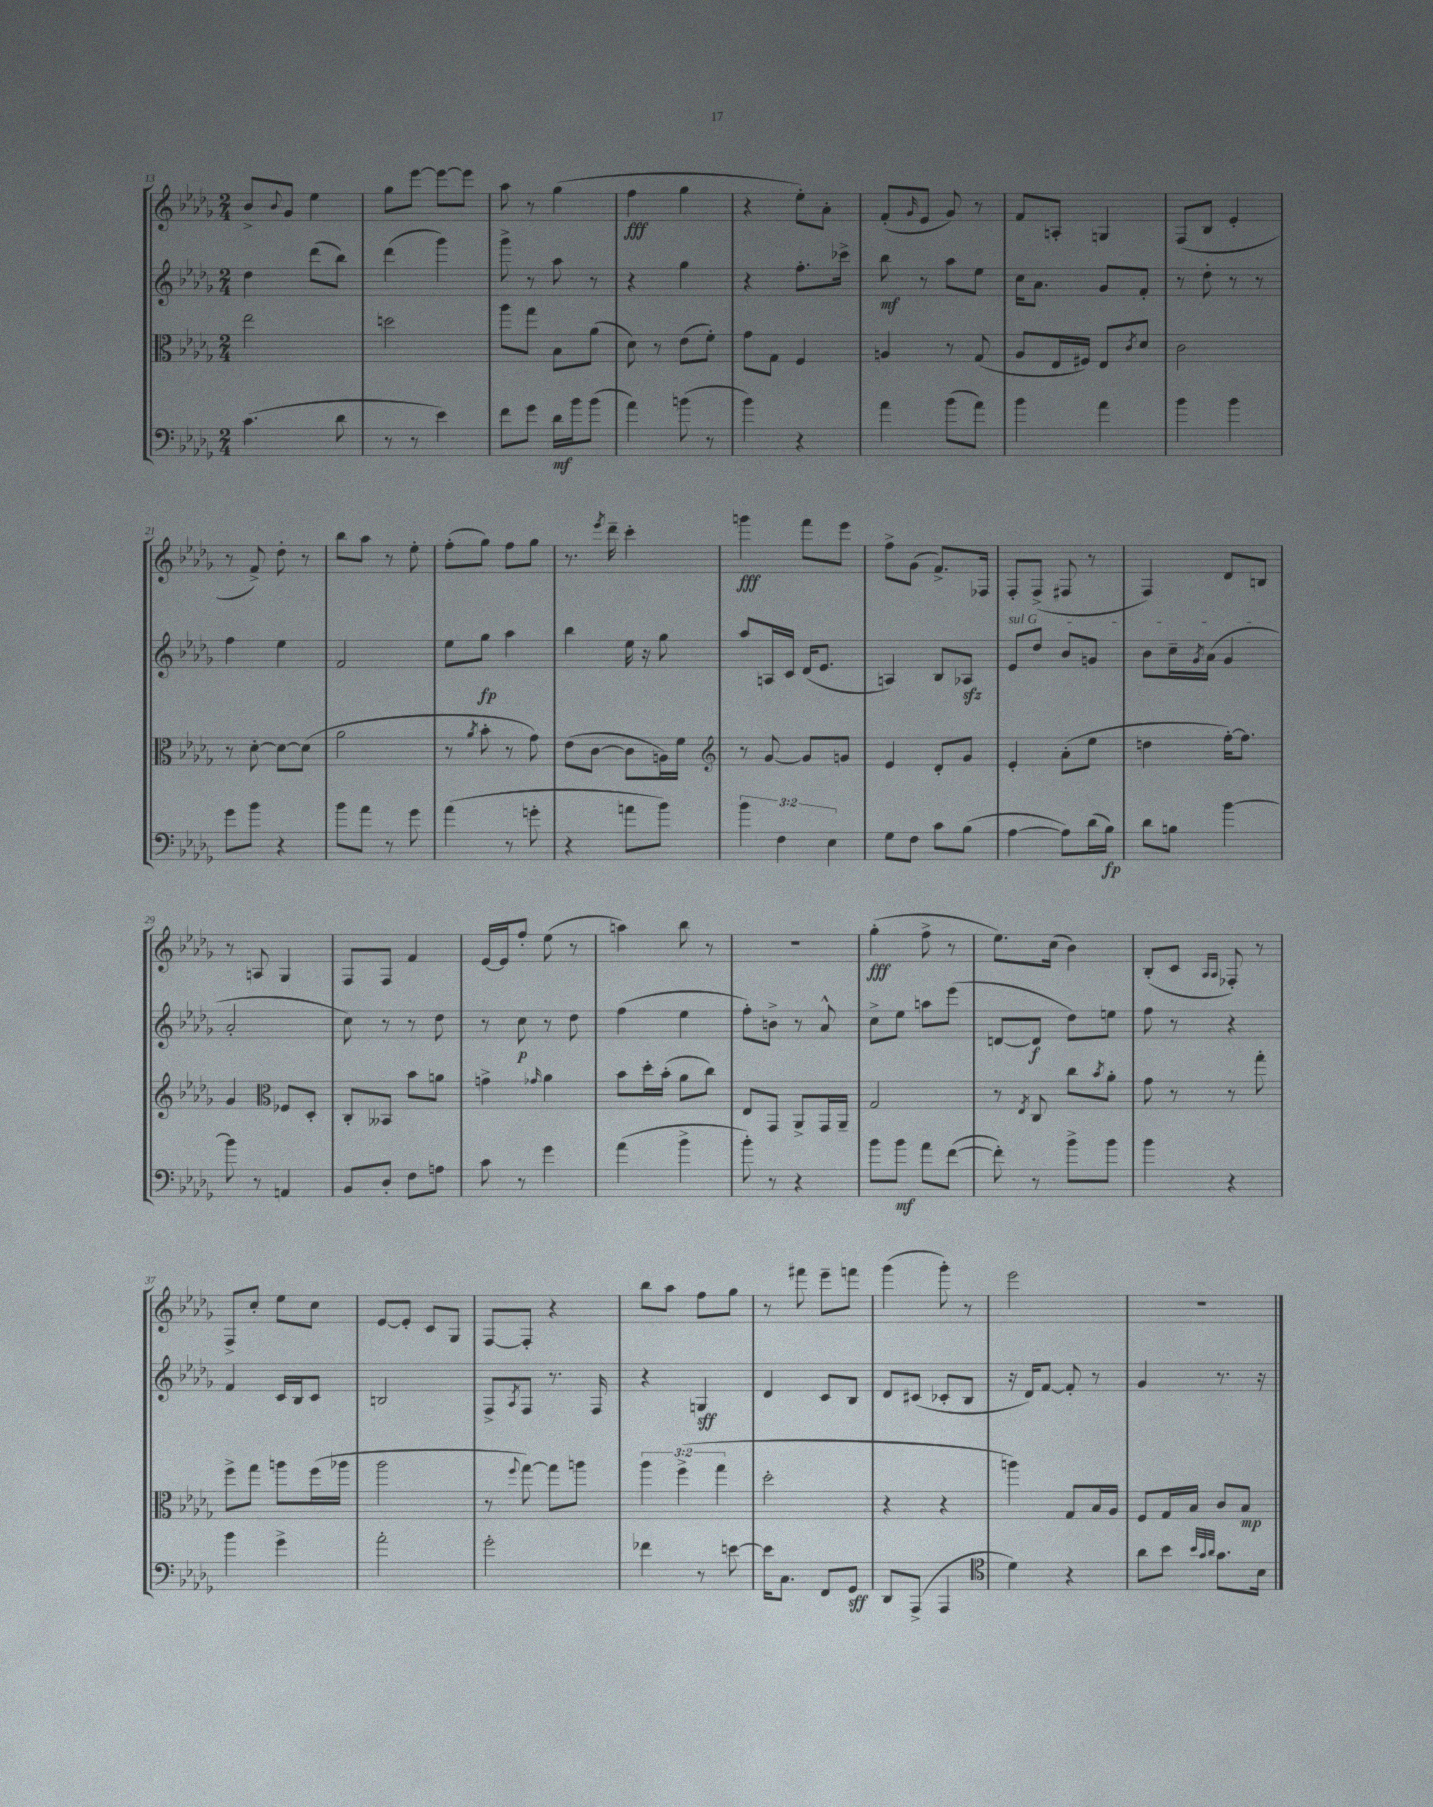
<<
\new StaffGroup <<
\new Staff = "s0" {
    \clef treble \key des \major \numericTimeSignature \time 2/4
    bes'8-> \appoggiatura { bes'8 } ges'8 ees''4 |
    ges''8 ees'''8~ ees'''8~ ees'''8 |
    aes''8 r8 ges''4( |
    f''4\fff ges''4 |
    r4 ees''8-.) aes'8-. |
    f'8-.( \grace { ges'16 } ees'8 ges'8) r8 |
    f'8 a8-. g4 |
    f8( bes8 ees'4-. |
    r8 f'8->) des''8-. r8 |
    bes''8 aes''8 r8 ees''8-. |
    f''8-.( ges''8) f''8 ges''8 |
    r8. \acciaccatura { ees'''8 } des'''16-- c'''4-. |
    g'''4\fff f'''8 ees'''8 |
    f''8-> ges'8( f'8.->) fes16 |
    f8-. f8->( fis8 r8 |
    f4) des'8 b8 |
    r8 a8 ges4 |
    f8 f8 f'4 |
    ees'16~ ees'16 f''8-. ees''8( r8 |
    a''4) bes''8 r8 |
    r2 |
    ges''4-.\fff( f''8-> r8 |
    ees''8.) c''16( bes'4) |
    bes8-.( c'8 \grace { aes16 aes16 } fes8-.) r8 |
    f8-> c''8-. ees''8 c''8 |
    ees'8~ ees'8-. c'8 ges8 |
    f8~ f8-. r4 |
    bes''8 aes''8 f''8 ges''8 |
    r8 fis'''8 ees'''8-- f'''8 |
    ges'''4( ges'''8-.) r8 |
    ees'''2 |
    r2 \bar "|." |
}
\new Staff = "s1" {
    \clef treble \key des \major \numericTimeSignature \time 2/4
    des''4 des'''8( bes''8) |
    des'''4( ges'''4) |
    ges'''8-> r8 aes''8 r8 |
    r4 ges''4 |
    r4 f''8.-. ces'''16-> |
    bes''8\mf r8 aes''8 ees''8 |
    c''16 aes'8. ges'8 f'8-. |
    r8 des''8-. r8 r8 |
    f''4 ees''4 |
    f'2 |
    ees''8 ges''8\fp aes''4 |
    bes''4 ees''16 r16 ges''8 |
    aes''8 a16 c'16 des'16( ees'8. |
    a4) bes8 aes8\sfz |
    \once \override TextSpanner.bound-details.left.text = \markup { \italic "sul G" } ees'8\startTextSpan des''8 bes'8 g'8 |
    bes'8 c''16-- \acciaccatura { ges'8 } aes'16( ges'4\stopTextSpan |
    aes'2-. |
    c''8) r8 r8 des''8 |
    r8 c''8\p r8 des''8 |
    f''4( ees''4 |
    f''8-.) b'8-> r8 aes'8-^ |
    c''8-> ees''8 a''8 ees'''8( |
    d'8~ d'8\f des''8) e''8 |
    f''8 r8 r4 |
    f'4 c'16 bes16 c'8 |
    b2 |
    f8-> \acciaccatura { aes8 } f8 r8. f16 |
    r4 g4\sff |
    des'4 c'8 bes8 |
    des'8 cis'8( ces'8-. bes8 |
    r16 des'16) f'8~ f'8-. r8 |
    ges'4 r8. r16 \bar "|." |
}
\new Staff = "s2" {
    \clef alto \key des \major \numericTimeSignature \time 2/4 \override Staff.TupletNumber.text = #tuplet-number::calc-fraction-text
    ees''2 |
    d''2 |
    aes''8 ges''8 bes8 aes'8( |
    des'8) r8 ees'8( f'8-.) |
    ges'8 ges8 f4 |
    a4 r8 ges8( |
    aes8 ees16 fis16) ees8 \acciaccatura { c'8 } des'8 |
    c'2 |
    r8 des'8~-. des'8~ des'8( |
    aes'2 |
    r8 \acciaccatura { aes'8 } bes'8-. r8 ges'8) |
    ees'8( c'8~ c'8 a16) f'16 |
    \clef treble r8 ges'8~ ges'8 g'8 |
    ees'4 des'8-. ges'8 |
    ees'4-. aes'8-.( ees''8 |
    d''4 f''16~-.) f''8. |
    ges'4 \clef alto fes8 des8-. |
    c8-. beses,8 bes'8 a'8 |
    g'4-> \grace { ges'16 } aes'4 |
    bes'8 des''16-. bes'16-.( aes'8 c''8) |
    ees8 ges,8 aes,8-> ges,16 aes,16-- |
    ges2 |
    r8 \acciaccatura { ees8 } c8 c''8 \acciaccatura { bes'8 } aes'8-. |
    ges'8 r8 r8 ges''8-. |
    f''8-> ges''8 a''8 f''16( aes''16 |
    aes''2 |
    r8 \appoggiatura { f''8 } ges''8~) ges''8 a''8 |
    \tuplet 3/2 { aes''4 f''4->( ges''4 } |
    des''2-. |
    r4 r4 |
    a''4) ges8 bes16 aes16 |
    f8 ges16 bes16 c'8 bes8\mp \bar "|." |
}
\new Staff = "s3" {
    \clef bass \key des \major \numericTimeSignature \time 2/4 \override Staff.TupletNumber.text = #tuplet-number::calc-fraction-text
    c'4.( des'8 |
    r8 r8 ees'4) |
    f'8 ges'8 des'16\mf bes'16 bes'8( |
    aes'4) b'8( r8 |
    bes'4) r4 |
    aes'4 bes'8( aes'8) |
    bes'4 aes'4 |
    bes'4 bes'4 |
    ges'8 bes'8 r4 |
    bes'8 aes'8 r8 ges'8 |
    aes'4( r8 g'8-. |
    r4 a'8 bes'8) |
    \tuplet 3/2 { bes'4 f4 ees4 } |
    ges8 f8 c'8 bes8( |
    aes4~ aes8) des'16( bes16\fp) |
    des'8 b8 bes'4~ |
    bes'8 r8 a,4 |
    bes,8 des8-. f8 a8 |
    c'8 r8 ges'4 |
    aes'4( bes'4-> |
    bes'8-.) r8 r4 |
    bes'8 bes'8\mf aes'8 f'8~( |
    f'8-.) r8 bes'8-> bes'8 |
    bes'4 r4 |
    bes'4 ges'4-> |
    aes'2-. |
    ges'2-. |
    fes'4 r8 e'8~ |
    e'16 c8. f,8 ges,8\sff |
    des,8 aes,,8->( aes,,4 |
    \clef tenor des'4) r4 |
    aes'8 bes'8 \grace { bes'32 ges'32 aes'32 } ges'8. bes16 \bar "|." |
}
>>
>>
\layout { \context { \Score currentBarNumber = #13 } }
